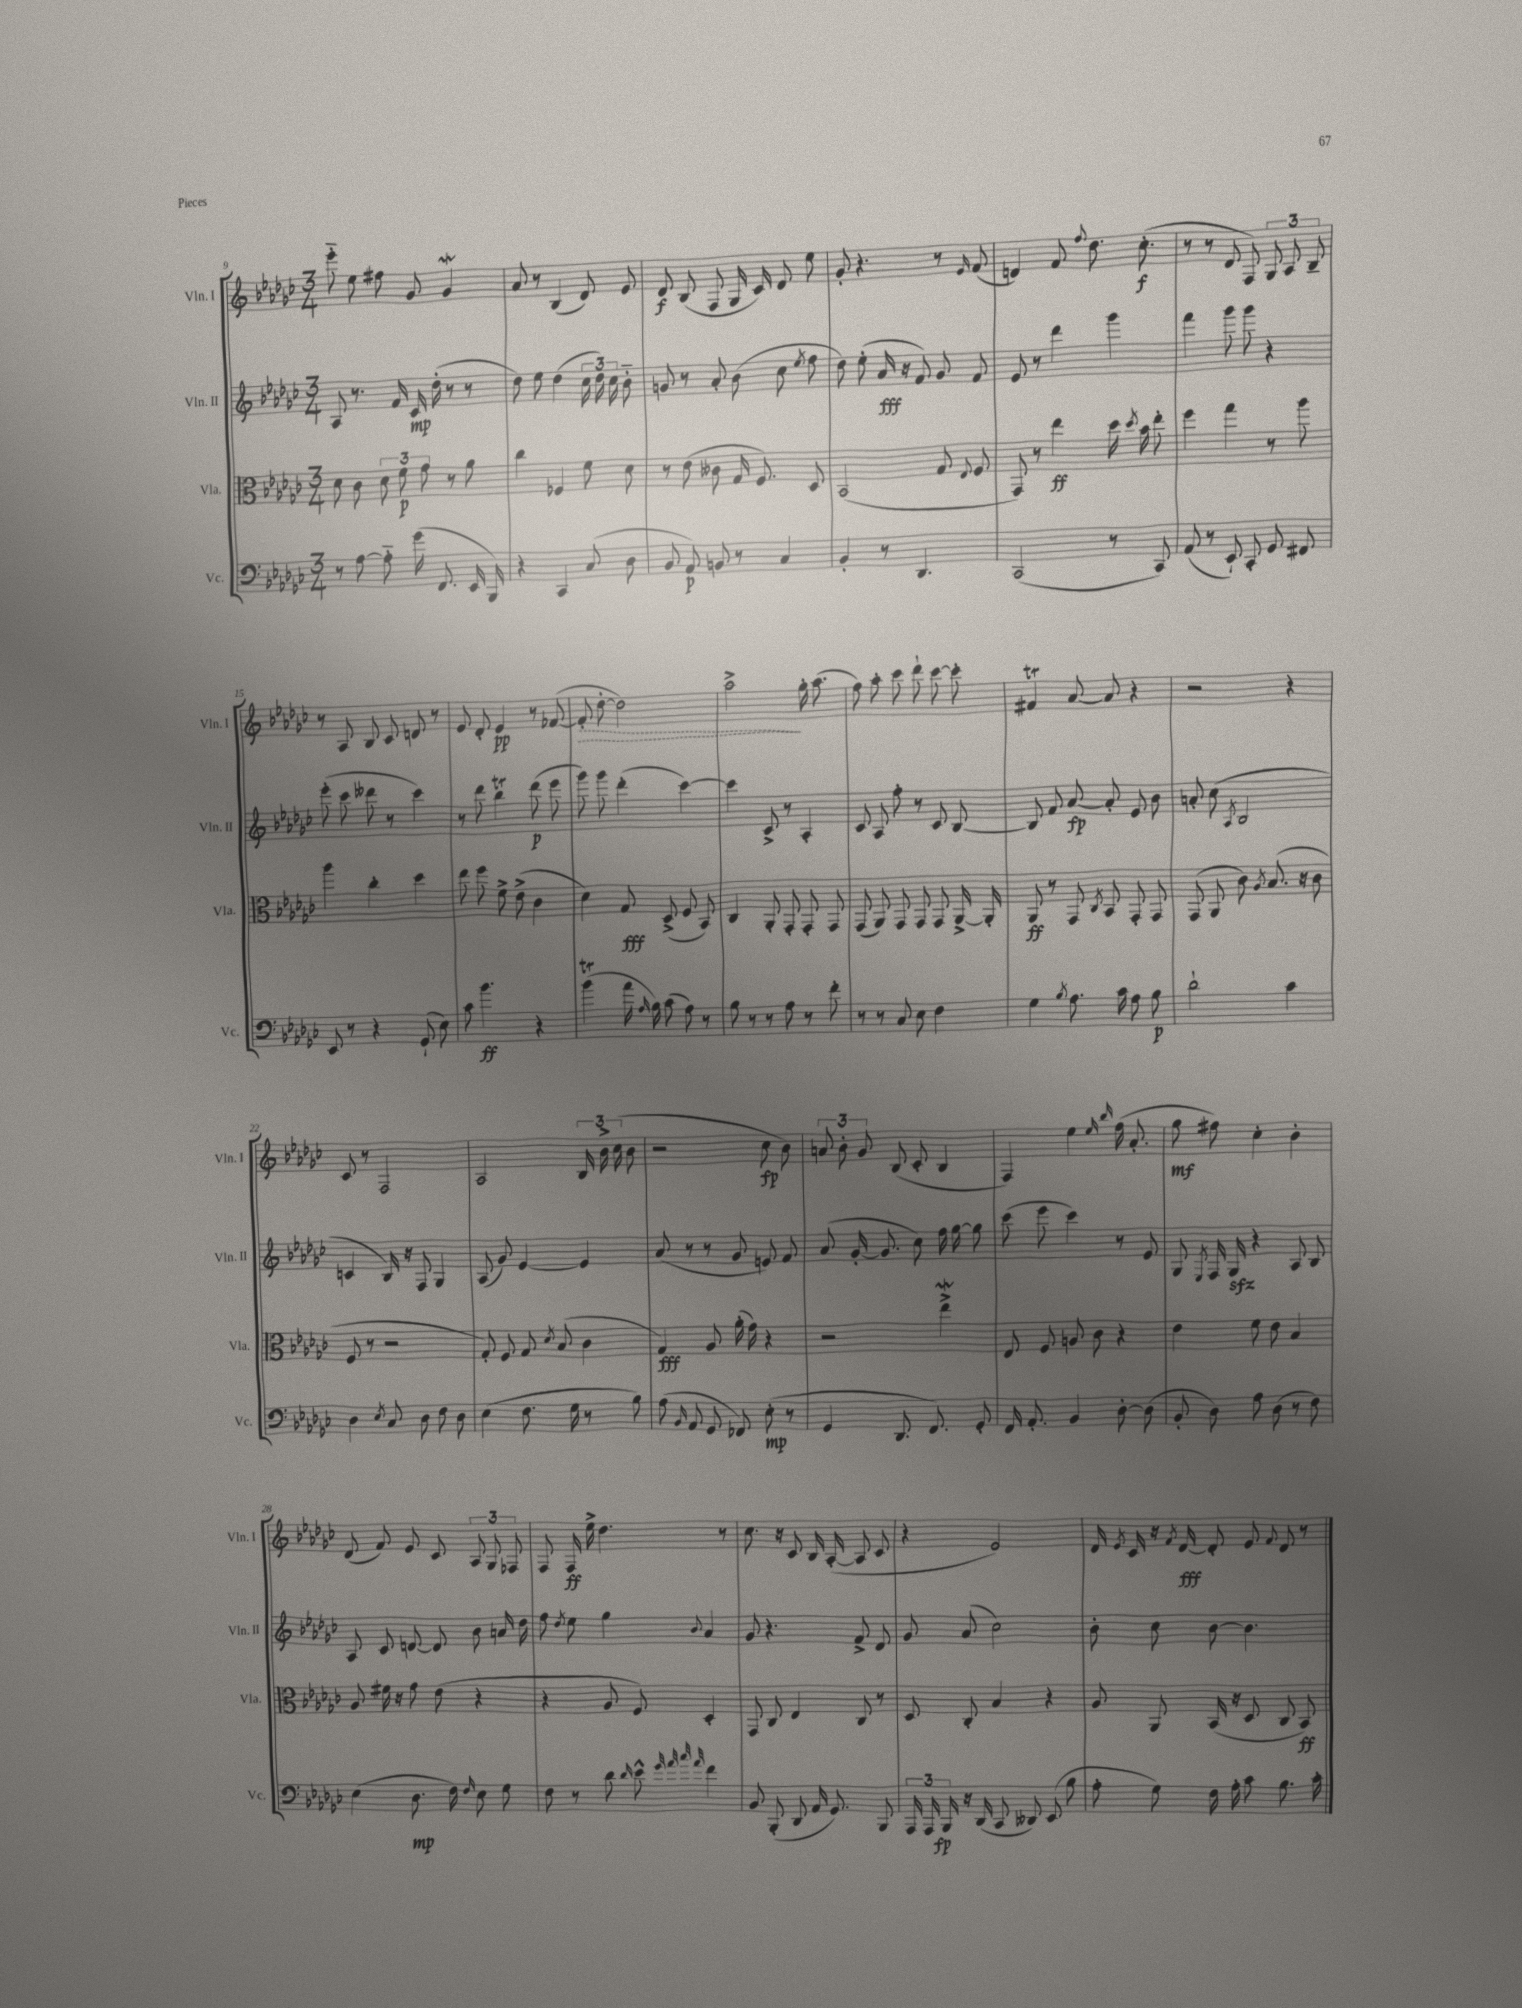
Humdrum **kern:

**kern	**dynam	**kern	**dynam	**kern	**dynam	**kern	**dynam
*part4	*part4	*part3	*part3	*part2	*part2	*part1	*part1
*staff4	*staff4	*staff3	*staff3	*staff2	*staff2	*staff1	*staff1
*I"Vc.	*	*I"Vla.	*	*I"Vln. II	*	*I"Vln. I	*
*I'Vc.	*	*I'Vla.	*	*I'Vln. II	*	*I'Vln. I	*
*clefF4	*	*clefC3	*	*clefG2	*	*clefG2	*
*k[b-e-a-d-g-c-]	*	*k[b-e-a-d-g-c-]	*	*k[b-e-a-d-g-c-]	*	*k[b-e-a-d-g-c-]	*
*M3/4	*	*M3/4	*	*M3/4	*	*M3/4	*
=9	=9	=9	=9	=9	=9	=9	=9
8r	.	8d-\	.	8A-/	.	8eee-\	.
[8A-\	.	8c-\	.	8.r	.	8ee-\	.
8A-\]	.	12d-\	.	.	.	8ff#X\	.
.	.	.	.	16f/	.	.	.
.	.	12f\	p	.	.	.	.
(16g-\	.	.	.	16c-/	mp	8g-/	.
.	.	12g-\	.	.	.	.	.
8.FF/	.	.	.	(16dd-'\	.	.	.
.	.	8r	.	8r	.	4g-w/	.
16EE-/	.	8a-\	.	8r	.	.	.
16BBB-/)	.	.	.	.	.	.	.
=10	=10	=10	=10	=10	=10	=10	=10
4r	.	4cc-\	.	8dd-\)	.	8a-/	.
.	.	.	.	8ee-\	.	8r	.
4CC-/	.	4F-X/	.	(4dd-\	.	(4B-/	.
(8C-/	.	8f\	.	24cc-\	.	8d-/)	.
.	.	.	.	24dd-\)	.	.	.
.	.	.	.	24cc-\	.	.	.
8D-\	.	8d-\	.	8b-\	.	8e-/	.
=11	=11	=11	=11	=11	=11	=11	=11
8BB-/	.	8r	.	8gn/	.	8d-/	f
8AA-/)	p	(8e-\	.	8r	.	(8B-/	.
8BBn/	.	8c--X\	.	8a-'/	.	8F/	.
8r	.	16G-/	.	(8b-\	.	16G-/	.
.	.	8.F/)	.	.	.	16c-/)	.
4C-/	.	.	.	8cc-\	.	8d-/	.
.	.	.	.	8qee-/	.	.	.
.	.	8D-/	.	8ff\	.	8ee-\	.
=12	=12	=12	=12	=12	=12	=12	=12
4BB-'/	.	(2BB-/	.	8dd-\)	.	8g-'/	.
.	.	.	.	(8ee-'\	.	4.r	.
8r	.	.	.	16a-/	fff	.	.
.	.	.	.	16r	.	.	.
4.DD-/	.	.	.	8f/)	.	.	.
.	.	8G-/	.	8g-/	.	8r	.
.	.	8qqE-/	.	.	.	16qqe-/	.
.	.	8F/	.	8f/	.	(8f/	.
=13	=13	=13	=13	=13	=13	=13	=13
(2CC-/	.	8GG-/)	.	8e-/	.	4dn/)	.
.	.	8r	.	8r	.	.	.
.	.	4ee-\	ff	4ddd-\	.	8f/	.
.	.	.	.	.	.	8qqff/	.
.	.	.	.	.	.	8.dd-\	.
8r	.	16dd-\	.	4ggg-\	.	.	.
.	.	8qdd-/	.	.	.	.	.
.	.	16b-\	.	.	.	(8.cc-'\	f
8CC-/)	.	8ee-'\	.	.	.	.	.
=14	=14	=14	=14	=14	=14	=14	=14
(8AA-/	.	4ff\	.	4fff\	.	8r	.
8r	.	.	.	.	.	8r	.
8EE-`/)	.	4gg-\	.	8ggg-\	.	8d-/	.
8CC-'/	.	.	.	8ggg-\	.	8F/)	.
8GG-/	.	8r	.	4r	.	12G-/	.
.	.	.	.	.	.	12A-/	.
8FF#X/	.	8aa-\	.	.	.	.	.
.	.	.	.	.	.	12B-~/	.
!!LO:LB:g=z
=15	=15	=15	=15	=15	=15	=15	=15
8EE-/	.	4aa-\	.	(8eee-'\	.	8r	.
8r	.	.	.	8ccc-\	.	8A-/	.
4r	.	4cc-'\	.	8ddd--X\	.	8B-/	.
.	.	.	.	8r	.	8c-/	.
(8GG-`/	.	4dd-\	.	4ccc-\)	.	8dn/	.
8E-\)	.	.	.	.	.	8r	.
=16	=16	=16	=16	=16	=16	=16	=16
8c-\	.	8ee-\	.	8r	.	8e-/	.
4.b-\	ff	8ff\	.	8ddd-\	.	8d-'/	.
.	.	8f^\	.	4bb-t\	.	4e-/	pp
.	.	(8e-^\	.	.	.	.	.
4r	.	4c-\	.	(8ddd-\	p	8r	.
.	.	.	.	8eee-\	.	([8f-X/	.
=17	=17	=17	=17	=17	=17	=17	=17
!	!	!	!	!	!	!	!LO:HP:b
(4b-t\	.	4d-\)	.	8ggg-\)	.	8f-'/]	>
.	.	.	.	8ggg-\	.	[8dd-'\	.
16a-\	.	8G-/	fff	(4ddd-'\	.	2dd-\])	.
16qqA-/	.	.	.	.	.	.	.
16B-\)	.	.	.	.	.	.	.
(8c-\	.	(8D-^/	.	.	.	.	.
8A-\)	.	8F/	.	[4ccc-\)	.	.	.
8r	.	8BB-/)	.	.	.	.	.
=18	=18	=18	=18	=18	=18	=18	=18
8B-\	.	4C-/	.	4ccc-\]	.	2aa-^\	.
8r	.	.	.	.	.	.	.
8r	.	8AA-'/	.	8c-^/	.	.	.
8A-\	.	8GG-'/	.	8r	.	.	.
8r	.	8GG-'/	.	4A-'/	.	16gg-'\	]
.	.	.	.	.	.	(8.aa-\	.
8f'\	.	8GG-/	.	.	.	.	.
=19	=19	=19	=19	=19	=19	=19	=19
8r	.	(8GG-/	.	8c-/	.	8ff\)	.
8r	.	8AA-/)	.	8A-/	.	8aa-'\	.
8C-/	.	8GG-/	.	8ff'\	.	8ccc-\	.
8E-\	.	8GG-/	.	8r	.	8ddd-`\	.
4F\	.	8GG-/	.	8c-/	.	[8ccc-\	.
.	.	[16AA-^/	.	[8B-/	.	8ccc-'\]	.
.	.	16AA-'/]	.	.	.	.	.
=20	=20	=20	=20	=20	=20	=20	=20
4G-\	.	8AA-/	ff	8B-/]	.	4f#Xt/	.
.	.	8r	.	8f/	.	.	.
8qB-/	.	.	.	.	.	.	.
8.A-\	.	8GG-/	.	[8a-/	fp	[8a-/	.
.	.	8qC-/	.	.	.	.	.
.	.	8BB-/	.	8a-'/]	.	8a-/]	.
16c-\	.	.	.	.	.	.	.
8A-\	.	8GG-'/	.	8e-/	.	4r	.
8B-\	p	8GG-/	.	8b-\	.	.	.
=21	=21	=21	=21	=21	=21	=21	=21
2d-`\	.	(8GG-/	.	8an'/	.	2r	.
.	.	8AA-/	.	(8cc-\	.	.	.
.	.	.	.	8qA-/	.	.	.
.	.	8c-\)	.	2B-/	.	.	.
.	.	8qA-/	.	.	.	.	.
.	.	(8.B-/	.	.	.	.	.
4c-\	.	.	.	.	.	4r	.
.	.	16r	.	.	.	.	.
.	.	8c-\	.	.	.	.	.
!!LO:LB:g=z
=22	=22	=22	=22	=22	=22	=22	=22
4D-\	.	8F/	.	4cn/	.	8c-/	.
.	.	8r	.	.	.	8r	.
8qE-/	.	.	.	.	.	.	.
8C-/	.	2r	.	16B-/)	.	2F/	.
.	.	.	.	16r	.	.	.
8D-\	.	.	.	8F/	.	.	.
8F\	.	.	.	4G-/	.	.	.
8D-\	.	.	.	.	.	.	.
=23	=23	=23	=23	=23	=23	=23	=23
(4E-\	.	8G-'/)	.	(8A-/	.	2A-/	.
.	.	8F/	.	8g-/)	.	.	.
8.F\	.	8G-/	.	[4e-/	.	.	.
.	.	8qd-/	.	.	.	.	.
.	.	(8B-/	.	.	.	.	.
16G-\	.	.	.	.	.	.	.
8r	.	4c-\	.	4e-/]	.	24B-/	.
.	.	.	.	.	.	24b-^\	.
.	.	.	.	.	.	(24cc-\	.
8B-\)	.	.	.	.	.	8b-\	.
=24	=24	=24	=24	=24	=24	=24	=24
(8A-\	.	4G-/)	fff	(8a-/	.	2r	.
16qqBB-/	.	.	.	.	.	.	.
8AA-/	.	.	.	8r	.	.	.
8GG-/	.	8A-/	.	8r	.	.	.
8FF-X/)	.	(16a-'\	.	8g-/	.	.	.
.	.	16g-\)	.	.	.	.	.
(8E-'\	mp	4r	.	8en/)	.	8cc-\	fp
8r	.	.	.	8f/	.	8b-\)	.
=25	=25	=25	=25	=25	=25	=25	=25
4GG-/	.	2r	.	(8a-/	.	12an/	.
.	.	.	.	.	.	12b-'\	.
.	.	.	.	[16g-'/	.	.	.
.	.	.	.	.	.	12g-/	.
.	.	.	.	8.g-/]	.	.	.
8.DD-/	.	.	.	.	.	(8B-/	.
.	.	.	.	8cc-\)	.	8c-'/	.
8.FF/)	.	.	.	.	.	.	.
.	.	4ee-W^\	.	16ff\	.	4B-/	.
.	.	.	.	[16gg-\	.	.	.
8GG-'/	.	.	.	8gg-\]	.	.	.
=26	=26	=26	=26	=26	=26	=26	=26
16FF/	.	8E-/	.	(8ccc-\	.	4F/)	.
8.AA-'/	.	.	.	.	.	.	.
.	.	8F/	.	8eee-\	.	.	.
4BB-/	.	8An/	.	4ccc-\)	.	4ee-\	.
.	.	8c-\	.	.	.	.	.
.	.	.	.	.	.	16qqee-/	.
.	.	.	.	.	.	16qqbb-/	.
[8D-'\	.	4r	.	8r	.	(16ff\	.
.	.	.	.	.	.	8.a-'/	.
(8D-\]	.	.	.	8e-/	.	.	.
=27	=27	=27	=27	=27	=27	=27	=27
8BB-'/	.	4e-\	.	8G-/	.	8gg-\	mf
.	.	.	.	8qE-/	.	.	.
8D-\)	.	.	.	16F/	.	8ff#X\)	.
.	.	.	.	16G-zz/	.	.	.
8A-\	.	8f\	.	4r	.	4cc-'\	.
(8D-\	.	8e-\	.	.	.	.	.
8r	.	4B-/	.	8A-/	.	4b-'\	.
8F\)	.	.	.	8B-/	.	.	.
!!LO:LB:g=z
=28	=28	=28	=28	=28	=28	=28	=28
(4E-\	.	8A-/	.	8A-/	.	(8d-/	.
.	.	16f#X\	.	8c-/	.	8f/)	.
.	.	16r	.	.	.	.	.
8.D-\	mp	8g-\	.	[8dn/	.	8e-/	.
.	.	(8e-\	.	8d/]	.	8c-/	.
16F\)	.	.	.	.	.	.	.
16qqF/	.	.	.	.	.	.	.
8E-\	.	4r	.	8b-\	.	12A-/	.
.	.	.	.	.	.	12G-/	.
8G-\	.	.	.	16an/	.	.	.
.	.	.	.	.	.	12F-X/	.
.	.	.	.	16dd-\	.	.	.
=29	=29	=29	=29	=29	=29	=29	=29
8F\	.	4r	.	8ff\	.	8F/	.
.	.	.	.	8qdd-/	.	.	.
8r	.	.	.	8ee-\	.	16F/	ff
.	.	.	.	.	.	16ee-^\	.
8d-\	.	8A-/	.	4gg-\	.	4.dd-\	.
16qqd-/	.	.	.	.	.	.	.
8e-^^\	.	8F/)	.	.	.	.	.
32qqg-/	.	.	.	.	.	.	.
32qqa-/	.	.	.	.	.	.	.
32qqcc-/	.	.	.	.	.	.	.
32qqa-/	.	.	.	8qqb-/	.	.	.
4f\	.	4D-'/	.	4a-/	.	.	.
.	.	.	.	.	.	8r	.
=30	=30	=30	=30	=30	=30	=30	=30
8BB-/	.	8GG-/	.	8g-/	.	8.cc-\	.
(8BBB-'/	.	8C-/	.	4.r	.	.	.
.	.	.	.	.	.	16r	.
8DD-/	.	4E-/	.	.	.	8c-/	.
16AA-/	.	.	.	.	.	16B-/	.
8.GG-/)	.	.	.	.	.	([16A-'/	.
.	.	8C-/	.	8f^/	.	8A-/]	.
8BBB-/	.	8r	.	8d-/	.	8c-/	.
=31	=31	=31	=31	=31	=31	=31	=31
24AAA-/	.	8D-/	.	8g-/	.	4r	.
24AAA-/	.	.	.	.	.	.	.
24BBB-/	fp	.	.	.	.	.	.
16r	.	8C-'/	.	(8a-/	.	.	.
(16DD-/	.	.	.	.	.	.	.
8CC-/	.	4B-/	.	2cc-\)	.	2e-/)	.
8DD--X/)	.	.	.	.	.	.	.
(8EE-/	.	4r	.	.	.	.	.
8B-\	.	.	.	.	.	.	.
=32	=32	=32	=32	=32	=32	=32	=32
8A-'\	.	8A-/	.	8b-'\	.	16d-/	.
.	.	.	.	.	.	8qe-/	.
.	.	.	.	.	.	16c-/	.
8G-\)	.	8AA-/	.	8cc-\	.	16r	.
.	.	.	.	.	.	8qf/	.
.	.	.	.	.	.	[16d-/	fff
16F\	.	(16BB-/	.	[8b-\	.	8d-'/]	.
16A-'\	.	16r	.	.	.	.	.
8c-\	.	8D-/	.	4.b-\]	.	8e-/	.
.	.	.	.	.	.	8qqf/	.
8.B-\	.	8C-/	.	.	.	8d-/	.
.	.	8BB-/)	ff	.	.	8r	.
16c-'\	.	.	.	.	.	.	.
==	==	==	==	==	==	==	==
*-	*-	*-	*-	*-	*-	*-	*-
